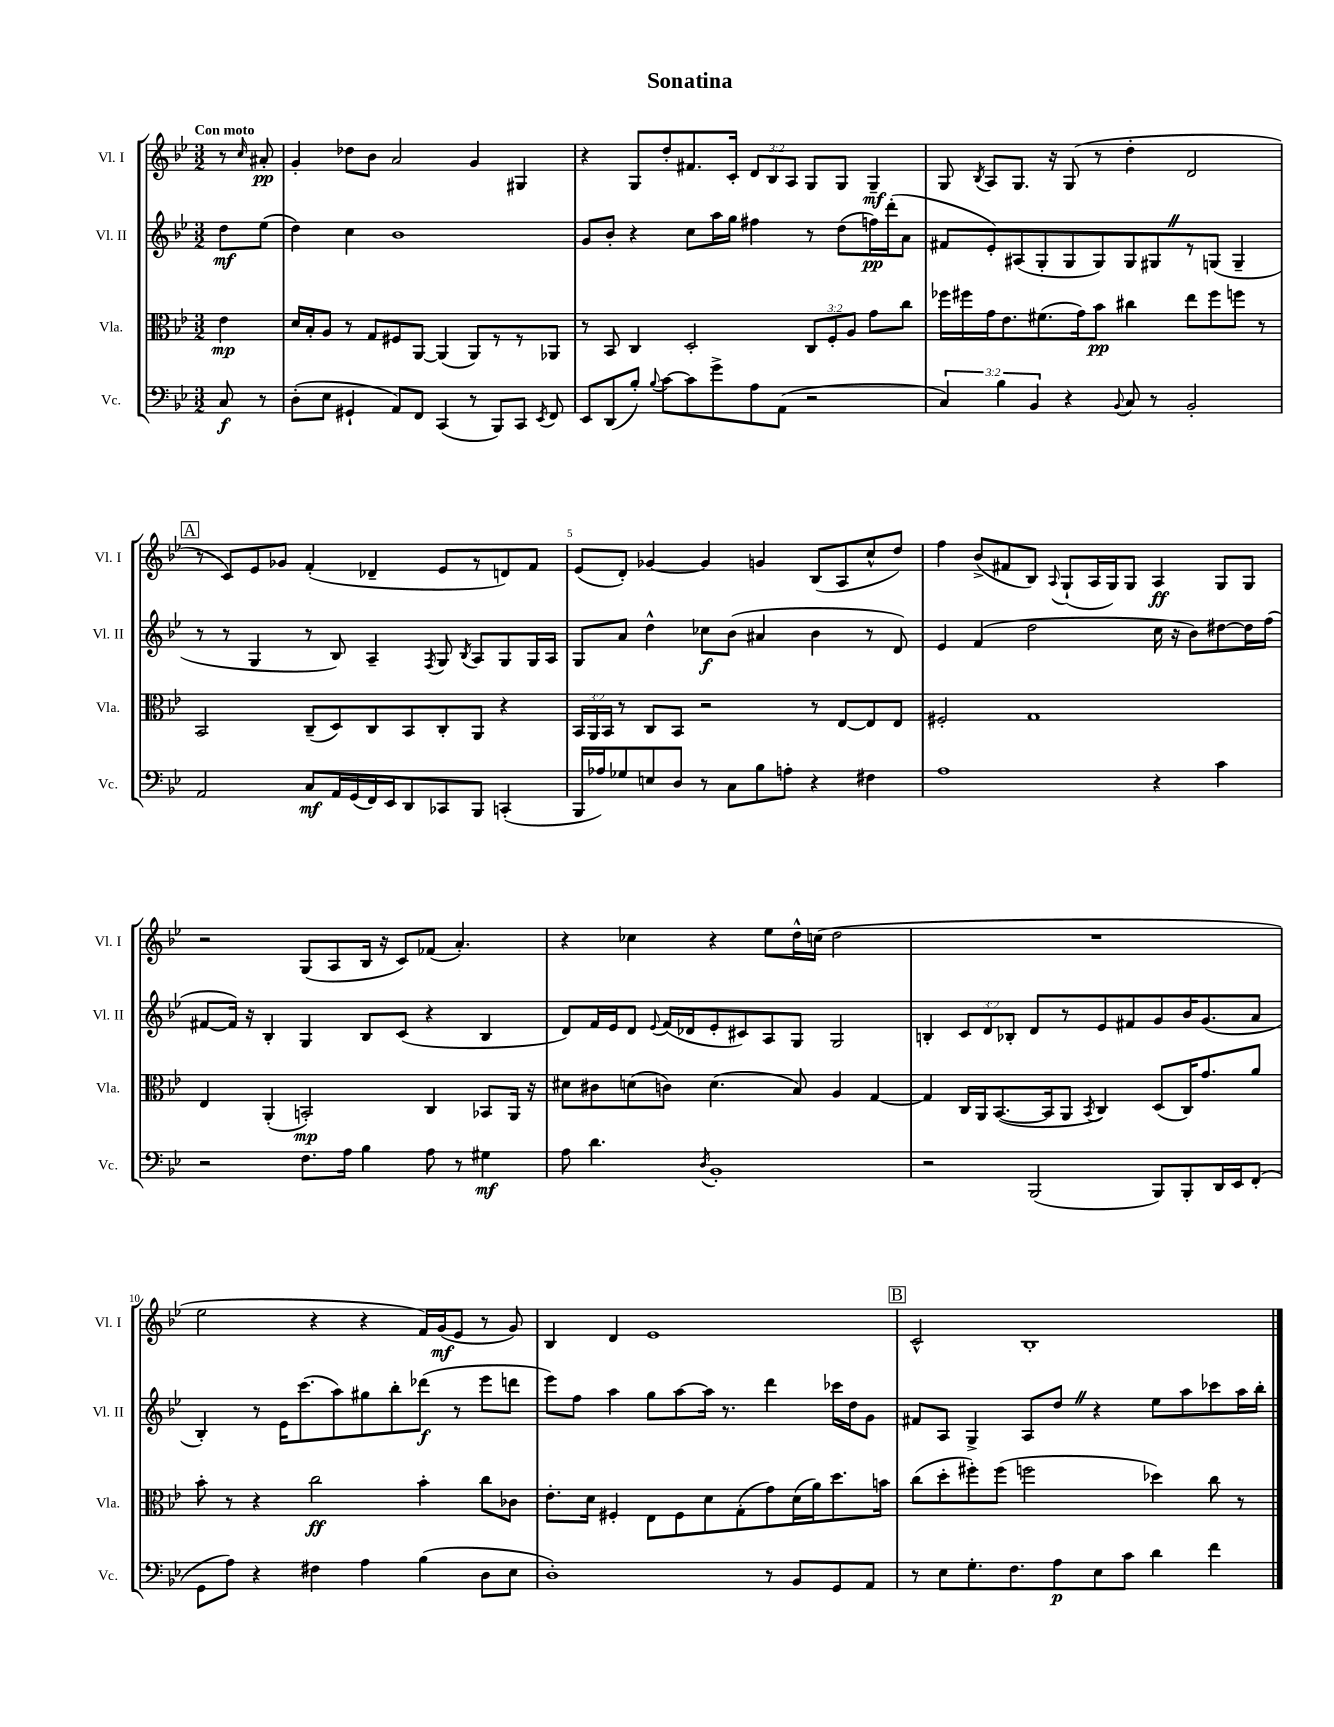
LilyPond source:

\header { title = "Sonatina" }
<<
\new StaffGroup <<
\new Staff = "s0" \with { instrumentName = "Vl. I" shortInstrumentName = "Vl. I" } {
    \clef treble \key bes \major \numericTimeSignature \time 3/2 \override Staff.TupletNumber.text = #tuplet-number::calc-fraction-text \partial 4 \tempo "Con moto"
    \autoBeamOff r8 \grace { c''16 } ais'8-.\pp |
    g'4-. des''8[ bes'8] a'2 g'4 gis4 |
    r4 g8[ d''8-. fis'8. c'16]-. \tuplet 3/2 { d'8[ bes8 a8] } g8[ g8] g4--\mf |
    g8 \acciaccatura { bes8 } a8[ g8.] r16 g8( r8 d''4-. d'2 |
    \mark \markup { \box "A" } r8 c'8[) ees'8 ges'8] f'4-.( des'4-- ees'8[ r8 d'8) f'8] |
    ees'8[( d'8]-.) ges'4~ ges'4 g'4 bes8[( a8 c''8-^ d''8]) |
    f''4 bes'8[->( fis'8 bes8]) \appoggiatura { a8 } g8[-!( a16 g16) g8] a4\ff g8[ g8] |
    r2 g8[( a8 bes16] r16 c'8[) fes'8]( a'4.-.) |
    r4 ces''4 r4 ees''8[ d''16-^ c''16]( d''2 |
    R1. |
    ees''2 r4 r4 f'16[) g'16\mf( ees'8] r8 g'8) |
    bes4 d'4 ees'1 |
    \mark \markup { \box "B" } c'2-^ bes1-. \bar "|." |
}
\new Staff = "s1" \with { instrumentName = "Vl. II" shortInstrumentName = "Vl. II" } {
    \clef treble \key bes \major \numericTimeSignature \time 3/2 \override Staff.TupletNumber.text = #tuplet-number::calc-fraction-text \partial 4
    \autoBeamOff d''8[\mf ees''8]( |
    d''4) c''4 bes'1 |
    g'8[ bes'8]-. r4 c''8[ a''16 g''16] fis''4 r8 d''8[( f''16\pp) d'''16-.( a'8] |
    fis'8[ ees'8-.) ais8( g8-. g8 g8) g8 gis8 \once \override BreathingSign.text = \markup { \musicglyph "scripts.caesura.straight" } \breathe r8 g8]( g4-- |
    \mark \markup { \box "A" } r8 r8 g4 r8 bes8) a4-- \acciaccatura { f8 } g8 \acciaccatura { bes8 } a8[ g8 g16 a16] |
    g8[ a'8] d''4-^ ces''8[\f bes'8]( ais'4 bes'4 r8 d'8) |
    ees'4 f'4( d''2 c''16 r16 bes'8[) dis''8~ dis''16 f''16]( |
    fis'8[~ fis'16]) r16 bes4-. g4 bes8[ c'8]( r4 bes4 |
    d'8[) f'16 ees'16 d'8] \appoggiatura { ees'8 } f'16[( des'16 ees'8-. cis'8) a8 g8] g2 |
    b4-. \tuplet 3/2 { c'8[ d'8 bes8]-. } d'8[ r8 ees'8 fis'8 g'8 bes'16 g'8.( a'8] |
    bes4-.) r8 ees'16[ c'''8.( a''8) gis''8 bes''8-. des'''8]\f( r8 ees'''8[ d'''8] |
    ees'''8[) f''8] a''4 g''8[ a''8~ a''16] r8. d'''4 ces'''16[ d''16 g'8] |
    \mark \markup { \box "B" } fis'8[ a8] g4-> a8[ d''8] \once \override BreathingSign.text = \markup { \musicglyph "scripts.caesura.straight" } \breathe r4 ees''8[ a''8 ces'''8 a''16 bes''16]-. \bar "|." |
}
\new Staff = "s2" \with { instrumentName = "Vla." shortInstrumentName = "Vla." } {
    \clef alto \key bes \major \numericTimeSignature \time 3/2 \override Staff.TupletNumber.text = #tuplet-number::calc-fraction-text \partial 4
    \autoBeamOff ees'4\mp |
    d'16[ bes16-. a8] r8 g8[ fis8 a,8]~ a,4( a,8[) r8 r8 aes,8] |
    r8 bes,8 c4 d2-. \tuplet 3/2 { c8[ f8-. a8] } g'8[ c''8] |
    fes''16[ fis''16 g'16 ees'8. fis'8.( g'16) bes'8]\pp cis''4 ees''8[ fis''8 f''8] r8 |
    \mark \markup { \box "A" } bes,2 c8[--( d8) c8 bes,8 c8-. a,8] r4 |
    \tuplet 3/2 { bes,16[ a,16 bes,16] } r8 c8[ bes,8] r2 r8 ees8[~ ees8 ees8] |
    fis2-. g1 |
    ees4 a,4-.( b,2-.\mp) c4 bes,8[ a,16] r16 |
    dis'8[ cis'8 d'8( c'8]) d'4.( bes8) a4 g4~ |
    g4 c16[ a,16 bes,8.~( bes,16 a,8] \acciaccatura { bes,8 } c4) d8[( c16) g'8. a'8] |
    bes'8-. r8 r4 c''2\ff bes'4-. c''8[ ces'8] |
    ees'8.[-. d'16] fis4-. ees8[ fis8 d'8 g8-.( g'8) d'16( a'16) d''8. b'16] |
    \mark \markup { \box "B" } c''8[( d''8-. fis''8-.) fis''8]( f''2 des''4) c''8 r8 \bar "|." |
}
\new Staff = "s3" \with { instrumentName = "Vc." shortInstrumentName = "Vc." } {
    \clef bass \key bes \major \numericTimeSignature \time 3/2 \override Staff.TupletNumber.text = #tuplet-number::calc-fraction-text \partial 4
    \autoBeamOff c8\f r8 |
    d8[-.( ees8] gis,4-! a,8[) f,8] c,4( r8 bes,,8[) c,8] \acciaccatura { ees,8 } f,8 |
    ees,8[ d,8( bes8]-.) \appoggiatura { bes8 } c'8[~ c'8 g'8-> a8 a,8]( r2 |
    \tuplet 3/2 { c4) bes4 bes,4 } r4 \appoggiatura { bes,8 } c8 r8 bes,2-. |
    \mark \markup { \box "A" } a,2 c8[\mf a,16 g,16( f,16) ees,16 d,8 ces,8 bes,,8] c,4-.( |
    bes,,16[ aes16) ges8 e8 d8] r8 c8[ bes8 a8]-. r4 fis4 |
    a1 r4 c'4 |
    r2 f8.[ a16] bes4 a8 r8 gis4\mf |
    a8 d'4. \acciaccatura { d8 } bes,1-. |
    r2 bes,,2( bes,,8[) bes,,8-. d,16 ees,16 f,8]-.( |
    g,8[ a8]) r4 fis4 a4 bes4( d8[ ees8] |
    d1-.) r8 bes,8[ g,8 a,8] |
    \mark \markup { \box "B" } r8 ees8[ g8.-. f8. a8\p ees8 c'8] d'4 f'4 \bar "|." |
}
>>
>>
\layout { \context { \Score \override BarNumber.break-visibility = ##(#f #t #t) barNumberVisibility = #(every-nth-bar-number-visible 5) } }
